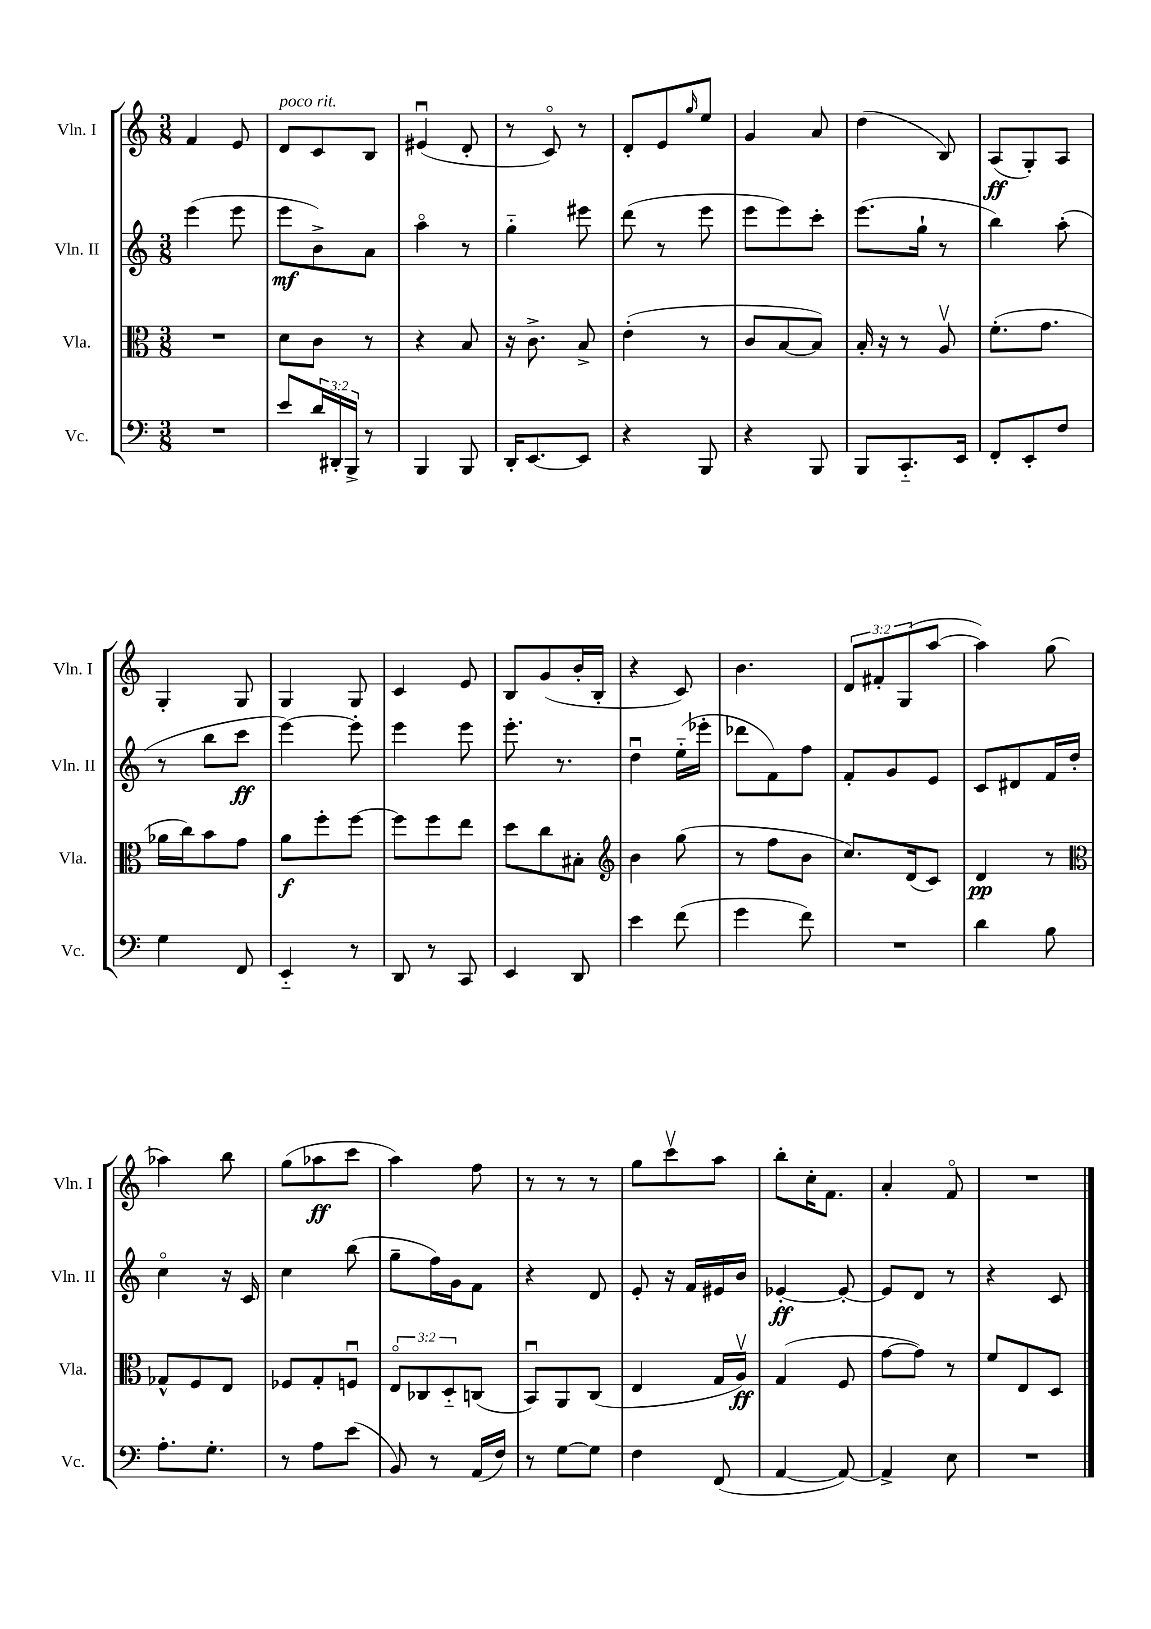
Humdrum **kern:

**kern	**kern	**dynam	**kern	**dynam	**kern	**dynam
*part4	*part3	*part3	*part2	*part2	*part1	*part1
*staff4	*staff3	*staff3	*staff2	*staff2	*staff1	*staff1
*I"Vc.	*I"Vla.	*	*I"Vln. II	*	*I"Vln. I	*
*I'Vc.	*I'Vla.	*	*I'Vln. II	*	*I'Vln. I	*
*clefF4	*clefC3	*	*clefG2	*	*clefG2	*
*k[]	*k[]	*	*k[]	*	*k[]	*
*M3/8	*M3/8	*	*M3/8	*	*M3/8	*
=135	=135	=135	=135	=135	=135	=135
4.r	4.r	.	(4eee\	.	4f/	.
.	.	.	8eee\	.	8e/	.
=136	=136	=136	=136	=136	=136	=136
!	!	!	!	!	!LO:TX:a:i:t=poco rit.	!
8e/L	8d\L	.	8eee\L	mf	8d/L	.
24d/L	8c\J	.	8b^\)	.	8c/	.
24DD#X'/	.	.	.	.	.	.
24BBB^/JJ	.	.	.	.	.	.
8r	8r	.	8a\J	.	8B/J	.
=137	=137	=137	=137	=137	=137	=137
4BBB/	4r	.	4aa\	.	(4e#Xu/	.
8BBB/	8B/	.	8r	.	8d'/	.
=138	=138	=138	=138	=138	=138	=138
16DD'/KL	16r	.	4gg\	.	8r	.
[8.EE/	8.c^\	.	.	.	.	.
.	.	.	.	.	8c/)	.
8EE/J]	8B^/	.	8eee#X\	.	8r	.
=139	=139	=139	=139	=139	=139	=139
4r	(4e'\	.	(8ddd\	.	8d'/L	.
.	.	.	8r	.	8e/	.
.	.	.	.	.	16qqgg/	.
8BBB/	8r	.	8eee\	.	8ee/J	.
=140	=140	=140	=140	=140	=140	=140
4r	8c/L	.	8eee\L	.	4g/	.
.	[8B/	.	8eee\)	.	.	.
8BBB/	8B/J])	.	8ccc'\J	.	8a/	.
=141	=141	=141	=141	=141	=141	=141
8BBB/L	16B'/	.	(8.eee\L	.	(4dd\	.
.	16r	.	.	.	.	.
8.CC/	8r	.	.	.	.	.
.	.	.	16gg`\Jk	.	.	.
.	8Av/	.	8r	.	8B/)	.
16EE/Jk	.	.	.	.	.	.
=142	=142	=142	=142	=142	=142	=142
8FF'/L	(8.f'\L	.	4bb\)	.	(8A/L	ff
8EE'/	.	.	.	.	8G'/)	.
.	8.g\J	.	.	.	.	.
8F/J	.	.	(8aa'\	.	8A/J	.
!!LO:LB:g=z
=143	=143	=143	=143	=143	=143	=143
4G\	16a-X\LL	.	8r	.	4G'/	.
.	16cc\J)	.	.	.	.	.
.	8b\	.	8bb\L	.	.	.
8FF/	8g\J	.	8ccc\J	ff	8G/	.
=144	=144	=144	=144	=144	=144	=144
4EE/	8a\L	f	[4eee\)	.	4G/	.
.	8ff'\	.	.	.	.	.
8r	[8ff\J	.	8eee'\]	.	8G/	.
=145	=145	=145	=145	=145	=145	=145
8DD/	8ff\L]	.	4eee\	.	4c/	.
8r	8ff\	.	.	.	.	.
8CC/	8ee\J	.	8eee\	.	8e/	.
=146	=146	=146	=146	=146	=146	=146
4EE/	8dd\L	.	8.eee'\	.	8B/L	.
.	8cc\	.	.	.	(8g/	.
.	.	.	8.r	.	.	.
8DD/	8B#X'\J	.	.	.	16b'/L	.
.	.	.	.	.	16B'/JJ	.
=147	=147	=147	=147	=147	=147	=147
*	*clefG2	*	*	*	*	*
4e\	4b\	.	4ddu\	.	4r	.
(8f\	(8gg\	.	(16ee\LL	.	8c/)	.
.	.	.	16eee-X'\JJ	.	.	.
=148	=148	=148	=148	=148	=148	=148
4g\	8r	.	8ddd-X\L	.	4.b\	.
.	8ff\L	.	8f\)	.	.	.
8f\)	8b\J	.	8ff\J	.	.	.
=149	=149	=149	=149	=149	=149	=149
4.r	8.cc/L)	.	8f'/L	.	12d/L	.
.	.	.	.	.	12f#X'/	.
.	.	.	8g/	.	.	.
.	.	.	.	.	(12G/	.
.	(16d/k	.	.	.	.	.
.	8c/J)	.	8e/J	.	[8aa/J	.
=150	=150	=150	=150	=150	=150	=150
4d\	4d/	pp	8c/L	.	4aa\])	.
.	.	.	8d#X/	.	.	.
8B\	8r	.	16f/L	.	(8gg\	.
.	.	.	16dd'/JJ	.	.	.
!!LO:LB:g=z
=151	=151	=151	=151	=151	=151	=151
*	*clefC3	*	*	*	*	*
8.A'\L	8G-X^^/L	.	4cc\	.	4aa-X\)	.
.	8F/	.	.	.	.	.
8.G'\J	.	.	.	.	.	.
.	8E/J	.	16r	.	8bb\	.
.	.	.	16c/	.	.	.
=152	=152	=152	=152	=152	=152	=152
8r	8F-X/L	.	4cc\	.	(8gg\L	.
8A\L	8G'/	.	.	.	8aa-X\	ff
(8e\J	8Fnu/J	.	(8bb\	.	8ccc\J	.
=153	=153	=153	=153	=153	=153	=153
8BB/)	12E/L	.	8gg~\L	.	4aa\)	.
.	12C-X/	.	.	.	.	.
8r	.	.	16ff\L)	.	.	.
.	12D/	.	.	.	.	.
.	.	.	16g\J	.	.	.
(16AA/LL	(8Cn/J	.	8f\J	.	8ff\	.
16F/JJ)	.	.	.	.	.	.
=154	=154	=154	=154	=154	=154	=154
8r	8BBu/L)	.	4r	.	8r	.
[8G\L	8AA/	.	.	.	8r	.
8G\J]	(8C/J	.	8d/	.	8r	.
=155	=155	=155	=155	=155	=155	=155
4F\	4E/	.	8e'/	.	8gg\L	.
.	.	.	16r	.	8cccv\	.
.	.	.	16f/LL	.	.	.
(8FF/	16G/LL	.	16e#X/	.	8aa\J	.
.	16Av/JJ)	ff	16b/JJ	.	.	.
=156	=156	=156	=156	=156	=156	=156
[4AA/	(4G/	.	[4e-X'/	ff	8bb'\L	.
.	.	.	.	.	16cc'\K	.
.	.	.	.	.	8.f\J	.
8AA/_)	8F/	.	8e-'/_	.	.	.
=157	=157	=157	=157	=157	=157	=157
4AA^/]	[8g\L	.	8e-/L]	.	4a'/	.
.	8g\J])	.	8d/J	.	.	.
8E\	8r	.	8r	.	8f/	.
=158	=158	=158	=158	=158	=158	=158
4.r	8f/L	.	4r	.	4.r	.
.	8E/	.	.	.	.	.
.	8D/J	.	8c/	.	.	.
==	==	==	==	==	==	==
*-	*-	*-	*-	*-	*-	*-
